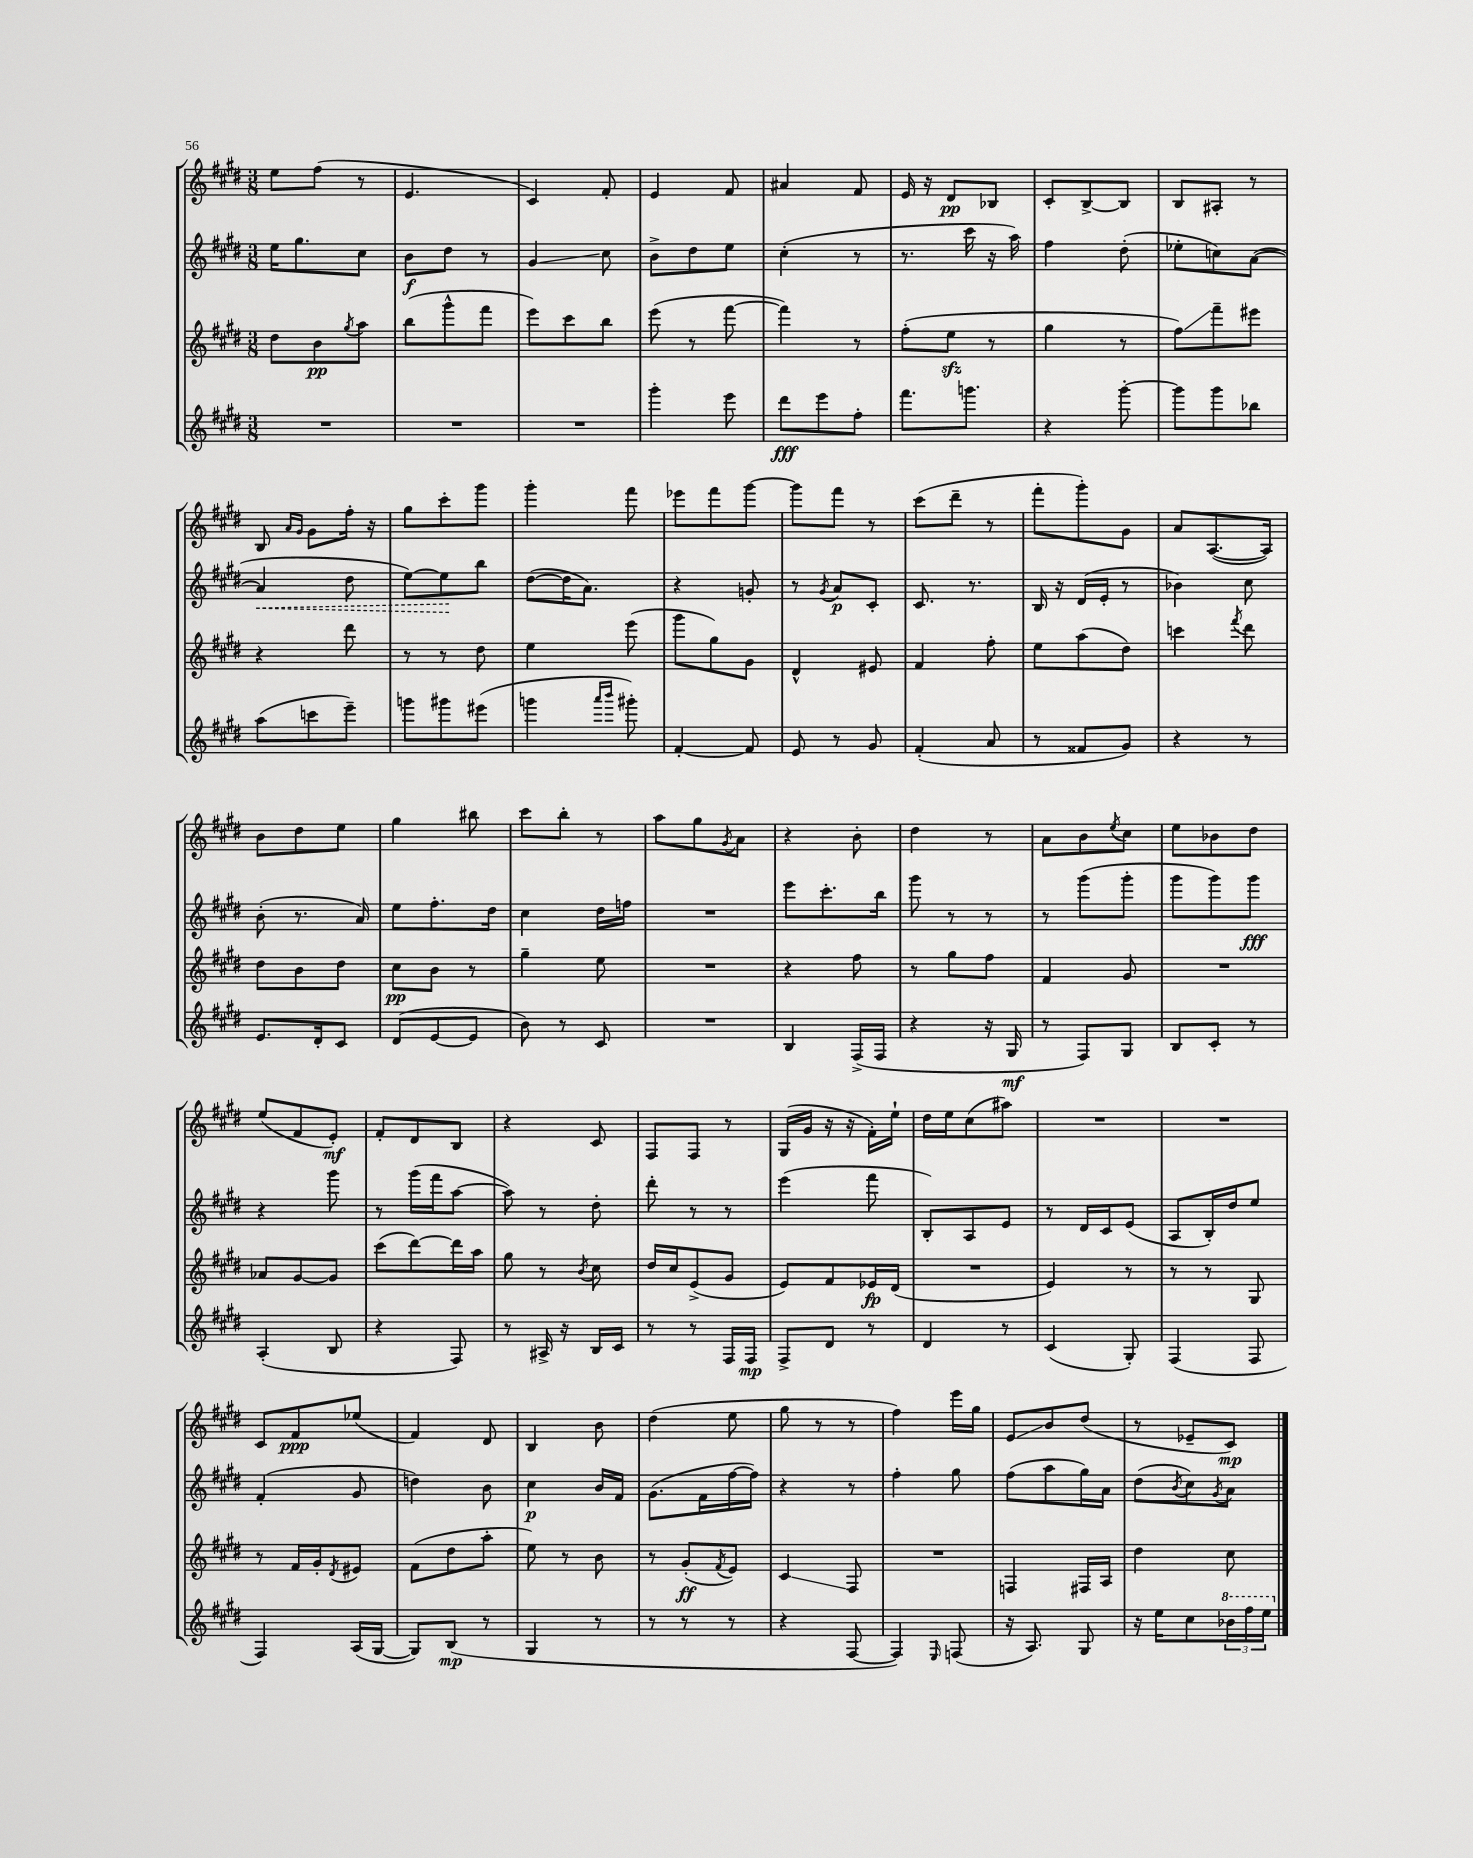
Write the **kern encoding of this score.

**kern	**kern	**kern	**kern
*staff4	*staff3	*staff2	*staff1
*clefG2	*clefG2	*clefG2	*clefG2
*k[f#c#g#d#]	*k[f#c#g#d#]	*k[f#c#g#d#]	*k[f#c#g#d#]
*M3/8	*M3/8	*M3/8	*M3/8
4.r	8dd#	16ee	8ee
.	.	8.gg#	.
.	8b	.	(8ff#
.	8qgg#	.	.
.	8aa	8cc#	8r
=	=	=	=
4.r	(8bb	8b	4.e
.	8ggg#^^	8dd#	.
.	8fff#	8r	.
=	=	=	=
4.r	8eee)	4g#	4c#)
.	8ccc#	.	.
.	8bb	8cc#	8f#'
=	=	=	=
4ggg#'	(8eee	8b^	4e
.	8r	8dd#	.
8eee	[8fff#	8ee	8f#
=	=	=	=
8ddd#	4fff#])	(4cc#'	4a#
8eee	.	.	.
8ff#'	8r	8r	8f#
=	=	=	=
8.fff#	(8ff#'	8.r	16e
.	.	.	16r
.	8ee	.	8d#
8.ggg	.	16ccc#	.
.	8r	16r	8B-
.	.	16aa)	.
=	=	=	=
4r	4gg#	4ff#	8c#'
.	.	.	[8B^
[8ggg#'	8r	(8dd#'	8B]
=	=	=	=
8ggg#]	8ff#)	8ee-'	8B
8ggg#	8fff#~	8cc)	8A#'
8bb-	8eee#	([8a	8r
=	=	=	=
(8aa	4r	4a]	8B
.	.	.	16qqa
.	.	.	16qqg#
8ccc	.	.	8g#
8eee~)	8ddd#	8dd#	16ff#'
.	.	.	16r
=	=	=	=
8ggg	8r	[8ee)	8gg#
8ggg#	8r	8ee]	8ccc#'
(8eee#	8dd#	8bb	8ggg#
=	=	=	=
4ggg	4ee	([8dd#	4ggg#'
.	.	16dd#]	.
.	.	8.a)	.
16qqaaa	.	.	.
16qqbbb	.	.	.
8ggg#')	(8eee	.	8fff#
=	=	=	=
[4f#'	8ggg#	4r	8eee-
.	8gg#)	.	8fff#
8f#]	8g#	8g'	[8ggg#
=	=	=	=
8e	4d#^^	8r	8ggg#]
.	.	8qg#	.
8r	.	8a	8fff#
8g#	8e#	8c#'	8r
=	=	=	=
(4f#'	4f#	8.c#	(8ccc#
.	.	.	8ddd#~
.	.	8.r	.
8a	8ff#'	.	8r
=	=	=	=
8r	8ee	16B	8fff#'
.	.	16r	.
8f##	(8aa	(16d#	8ggg#')
.	.	16e'	.
8g#)	8dd#)	8r	8g#
=	=	=	=
4r	4ccc	4b-)	8a
.	.	.	([8.A
.	8qfff#	.	.
8r	8ddd#	8cc#	.
.	.	.	16A])
=	=	=	=
8.e	8dd#	(8b'	8b
.	8b	8.r	8dd#
16d#'	.	.	.
8c#	8dd#	.	8ee
.	.	16a)	.
=	=	=	=
(8d#	8cc#	8ee	4gg#
[8e	8b	8.ff#'	.
8e]	8r	.	8bb#
.	.	16dd#	.
=	=	=	=
8b)	4gg#~	4cc#	8ccc#
8r	.	.	8bb'
8c#	8ee	16dd#	8r
.	.	16ff	.
=	=	=	=
4.r	4.r	4.r	8aa
.	.	.	8gg#
.	.	.	8qg#
.	.	.	8a
=	=	=	=
4B	4r	8eee	4r
.	.	8.ccc#'	.
(16F#^	8ff#	.	8b'
16F#	.	16bb	.
=	=	=	=
4r	8r	8ggg#	4dd#
.	8gg#	8r	.
16r	8ff#	8r	8r
16G#	.	.	.
=	=	=	=
8r	4f#	8r	8a
8F#)	.	(8ggg#	8b
.	.	.	8qee
8G#	8g#	8ggg#'	8cc#
=	=	=	=
8B	4.r	8ggg#	8ee
8c#'	.	8ggg#)	8b-
8r	.	8ggg#	8dd#
=	=	=	=
(4A'	8a-	4r	(8ee
.	[8g#	.	8f#
8B	8g#]	8ggg#	8e')
=	=	=	=
4r	(8ccc#	8r	8f#'
.	[8ddd#)	(16ggg#	8d#
.	.	16fff#	.
8F#)	16ddd#]	[8aa	8B
.	16aa	.	.
=	=	=	=
8r	8gg#	8aa])	4r
16A#^	8r	8r	.
16r	.	.	.
.	8qb	.	.
16B	8cc#	8dd#'	8c#
16c#	.	.	.
=	=	=	=
8r	16dd#	8ddd#'	8F#
.	16cc#	.	.
8r	(8e^	8r	8F#
16F#	8g#	8r	8r
16F#	.	.	.
=	=	=	=
8F#^	8e)	(4eee	(16G#
.	.	.	16g#
8d#	8f#	.	16r
.	.	.	16r
8r	16e-	8fff#	16f#')
.	(16d#	.	16ee`
=	=	=	=
4d#	4.r	8B')	16dd#
.	.	.	16ee
.	.	8A	(8cc#
8r	.	8e	8aa#)
=	=	=	=
(4c#	4e)	8r	4.r
.	.	16d#	.
.	.	16c#	.
8G#')	8r	(8e	.
=	=	=	=
(4F#	8r	8A	4.r
.	8r	16B')	.
.	.	16dd#	.
8F#	8G#	8ee	.
=	=	=	=
4F#)	8r	(4f#'	8c#
.	16f#	.	8f#
.	16g#'	.	.
.	8qd#	.	.
(16A	8e#	8g#	(8ee-
[16G#	.	.	.
=	=	=	=
8G#])	(8f#	4dd)	4f#)
(8B	8dd#	.	.
8r	8aa'	8b	8d#
=	=	=	=
4G#	8ee)	4cc#	4B
.	8r	.	.
8r	8b	16b	8b
.	.	16f#	.
=	=	=	=
8r	8r	(8.g#	(4dd#
8r	(8g#'	.	.
.	.	16f#	.
.	8qf#	.	.
8r	8e)	[16ff#	8ee
.	.	16ff#])	.
=	=	=	=
4r	4c#	4r	8gg#
.	.	.	8r
[8F#	8F#	8r	8r
=	=	=	=
4F#])	4.r	4ff#'	4ff#)
16qqE	.	.	.
(8F	.	8gg#	16eee
.	.	.	16gg#
=	=	=	=
16r	4F	(8ff#	8e
8.A)	.	.	.
.	.	8aa	8b
8G#	16F#	16gg#)	(8dd#
.	16A	16a	.
=	=	=	=
16r	4dd#	(8dd#	8r
16ee	.	.	.
.	.	8qb	.
8cc#	.	8cc#)	8e-~
.	.	8qg#	.
24bb-	8cc#	8a	8c#)
24fff#	.	.	.
24eee	.	.	.
==	==	==	==
*-	*-	*-	*-
